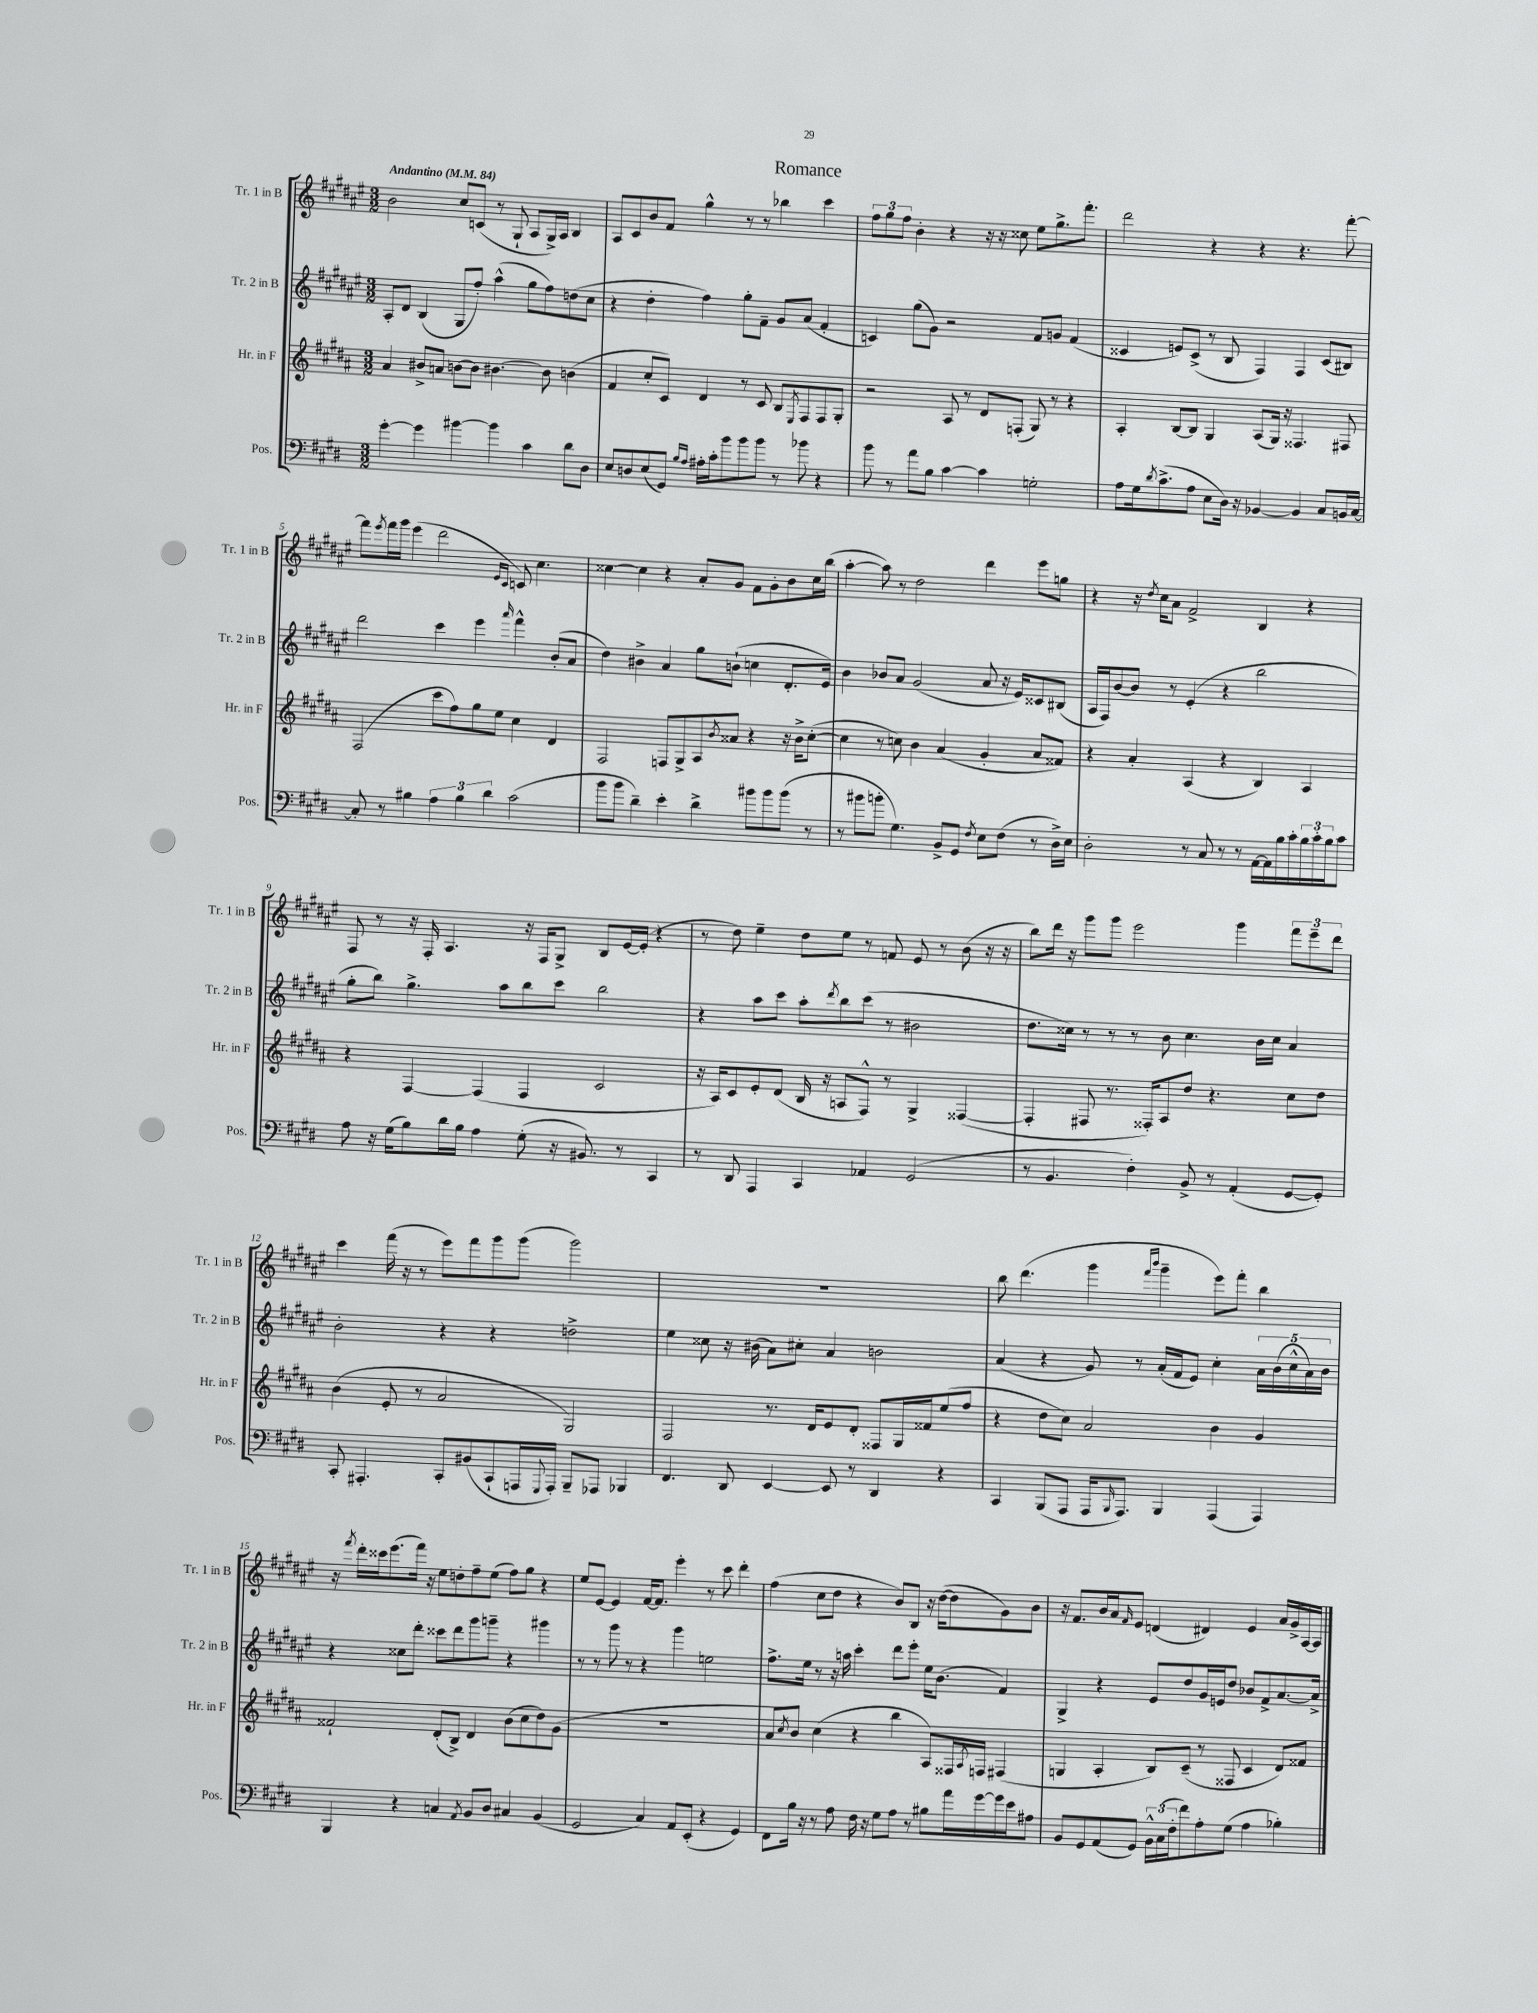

**kern	**kern	**kern	**kern
*part4	*part3	*part2	*part1
*staff4	*staff3	*staff2	*staff1
*I"Pos.	*I"Hr. in F	*I"Tr. 2 in B	*I"Tr. 1 in B
*I'Pos.	*I'Hr. in F	*I'Tr. 2 in B	*I'Tr. 1 in B
*clefF4	*clefG2	*clefG2	*clefG2
*k[f#c#g#d#]	*k[f#c#g#d#a#]	*k[f#c#g#d#a#e#]	*k[f#c#g#d#a#e#]
*M3/2	*M3/2	*M3/2	*M3/2
*MM84	*MM84	*MM84	*MM84
=1	=1	=1	=1
!	!	!	!LO:TX:a:B:t=Andantino
[4g#'\	4a#/	8A#'/L	2b\
.	.	8d#/J	.
4g#\]	8b#X^/L	(4B/	.
.	8an/J	.	.
[4b#X\	[8bn\L	8G#/L	8cc#/L
.	8b\J]	8ff#'/J)	(8cn/J
4b#\]	[4.b#X\	(4aa#^^\	8r
.	.	.	8G#`/
4c#\	.	8gg#\L	8A#/L
.	8b#\]	8ff#\)	16G#^/L)
.	.	.	16A#/JJ
8d#\L	(4bn\	(8ddn\	4B/
8D#\J	.	8cc#\J	.
=2	=2	=2	=2
8E/L	4f#/	4r	8A#/L
8Dn/	.	.	8c#/
(8E/	8cc#'/L	4dd#'\	8b/
8GG#/J)	8c#/J)	.	8f#/J
16qqB/LL	.	.	.
16qqA/JJ	.	.	.
16A#X'\LL	4d#/	4ff#\)	4gg#^^\
16c#'\J	.	.	.
8b\	.	.	.
8b\	8r	8gg#'\L	8r
8b\J	8c#/	8f#~\J	8r
8r	8B/L	8g#/L	4bb-X\
.	8qE/	.	.
8b-X\	8F#/	(8a#/J	.
4r	8F#/	4f#'/	4ccc#\
.	8G#'/J	.	.
=3	=3	=3	=3
8b\	2r	4cn/)	12ff#\L
.	.	.	12gg#\
8r	.	.	.
.	.	.	12ff#\J
8a\L	.	(8gg#\L	4b'\
8B\J	.	8g#\J)	.
[4c#\	8A#/	2r	4r
.	8r	.	.
4c#\]	8d#/L	.	16r
.	.	.	16r
.	(8Fn'/J	.	8cc##X\
2Gn'\	8G#/)	8f#/L	8ee#\L
.	8r	8gn/J	8.gg#^\
.	4r	(4f#/	.
.	.	.	8.fff#'\J
=4	=4	=4	=4
8A\L	4A#'/	4c##X/	2ddd#\
16G#\k	.	.	.
8qd#/	.	.	.
(8.c#^\	.	.	.
.	[8B/L	8en/L)	.
8A\J	8B/J]	(8c##^/J	.
8E\L	4G#/	8r	4r
16D#\Jk)	.	8B/	.
16r	.	.	.
[4BB-X/	(8A#/L	4F#/)	4r
.	16G#/Jk)	.	.
.	16r	.	.
4BB-/]	4.F##X/	4F#/	4.r
8C#/L	.	(8c##/L	.
16BBn/L	8F#X/	8B#X/J)	[8fff#'\
[16C#/JJ	.	.	.
!!LO:LB:g=z
=5	=5	=5	=5
8C#'/]	(2F#/	2ddd#\	8fff#\L]
.	.	.	8qeee#/
8r	.	.	16fff#\L
.	.	.	16ggg#\JJ
4B#X\	.	.	(4eee#\
6A\	8ccc#\L	4ccc#\	2ddd#\
.	8ff#\)	.	.
6B#\	.	.	.
.	8gg#\	4eee#\	.
6d#\	.	.	.
.	8ee\J	.	.
.	.	.	16qqe#/LL
.	.	16qqaaa#/	16qqc#/JJ
(2c#\	4cc#\	4fff#^^\	8cn/)
.	.	.	4.cc#\
.	4d#/	(8b'/L	.
.	.	8a#/J	.
=6	=6	=6	=6
8b\L	2F#/	4dd#\)	[4cc##X\
8b\J	.	.	.
4d#~\)	.	4b#X^\	4cc##\]
4e'\	8Fn/L	4a#/	4r
.	8G#^/	.	.
4d#^\	8A#/	8gg#\L	8a#'/L
.	8qb/	.	.
.	8a##X/J	(8bn`\J	8g#/J
8b#X\L	4r	4ccn\	8f#\L
8b#\	.	.	8g#'\
(8b#\J	16r	8.d#'/L	8b\
.	16b^\KL	.	.
8r	([8cc#'\J	.	16cc##\L
.	.	16e#/Jk)	(16bb\JJ
=7	=7	=7	=7
8r	4cc#\]	4b\	[4aa#'\
8b#X\L	.	.	.
8bn'\J	8r	8b-X/L	8aa#\])
4.G#\)	8ccn\)	8a#/J	8r
.	4b\	(2g#/	2dd#\
8BB^/L	(4a#/	.	.
8GG#/J	.	.	.
8qF#/	.	.	.
8E\L	4g#'/	8a#/	4ddd#\
(8F#\J	.	16r	.
.	.	16e#/KL)	.
8r	8a#/L	8c##X/	8eee#\L
16D#^\LL)	8f##X/J)	(8B#X/J	8ggn\J
16E\JJ	.	.	.
=8	=8	=8	=8
2D#'\	4r	16A#/LL	4r
.	.	16F#/J)	.
.	.	[8b/	.
.	4a#'/	8b/J]	16r
.	.	.	8qdd#/
.	.	.	16cc#\KL
.	.	8r	8a#\J
8r	(4A#/	(4e#'/	2f#^/
8C#/	.	.	.
8r	4r	4r	.
8r	.	.	.
[16AA\LL	4B/)	2bb\	4B/
16AA\]	.	.	.
16B\	.	.	.
16c#'\	.	.	.
24B\	4A#/	.	4r
24c#'\	.	.	.
24B\J	.	.	.
8c#\J	.	.	.
!!LO:LB:g=z
=9	=9	=9	=9
8A\	4r	8gg#'\L	8F#/
16r	.	8bb\J)	8r
(16G#\KL	.	.	.
8B\)	[4F#/	4.gg#^\	16r
.	.	.	16F#'/
16d#\L	.	.	4.A#/
16B\JJ	.	.	.
4A\	(4F#/]	.	.
.	.	8aa#\L	.
(8G#'\	4F#/	8bb\	16r
.	.	.	16F#/KL
16r	.	8ccc#\J	8G#^/J
8.BB#X/)	.	.	.
.	2c#/	2bb\	8B/L
8r	.	.	[16e#/L
.	.	.	(16e#'/JJ]
4CC#/	.	.	4r
=10	=10	=10	=10
8r	16r	4r	8r
.	16A#/KL)	.	.
8DD#/	8c#/	.	8dd#\)
4AAA/	8e'/	8aa#\L	4ee#~\
.	(8d#/J	8ccc#\J	.
4CC#/	16B/	8aa#'\L	8dd#\L
.	16r	.	.
.	.	8qddd#/	.
.	8An/L	8bb\	8ee#\J
4AA-X/	8F#^^/J)	(8ccc#\J	8r
.	8r	8r	8fn/
(2GG#/	4G#^/	2b#X\	8e#/
.	.	.	8r
.	([4F##X/	.	(8b\
.	.	.	16r
.	.	.	16r
=11	=11	=11	=11
8r	4F##'/]	8.dd#\L	8bb\L)
4.BB/	.	.	16ddd#\Jk
.	.	16cc##X\Jk)	16r
.	8F#X/	8r	8ggg#\L
.	8.r	8r	8ggg#\J
4F#'\)	.	8r	2eee#\
.	16F##X'/KL)	.	.
.	8A#/	8b\	.
8BB^/	8dd#/J	4.cc##\	.
8r	4.r	.	.
(4AA'/	.	.	4ggg#\
.	.	16b\LL	.
.	.	16cc##\JJ	.
[8GG#/L	8cc#\L	4a#/	12fff#\L
.	.	.	12eee#~\
8GG#'/J])	8dd#\J	.	.
.	.	.	12ddd#\J
!!LO:LB:g=z
=12	=12	=12	=12
8CC#'/	(4b\	2b'\	4ccc#\
4.AAA#X'/	.	.	.
.	8e'/	.	(16fff#\
.	.	.	16r
.	8r	.	8r
8CC#'/L	2a#/	4r	8eee#\L)
(8BB#X/	.	.	8fff#\
8CC#`/	.	4r	8ggg#\
16AAAn/L	.	.	(8ggg#\J
8qqGGG#/	.	.	.
16AAA'/JJ)	.	.	.
8BBB~/L	2G#/)	2ddn^\	2ggg#\)
8AAA-X/J	.	.	.
4BBB-X/	.	.	.
=13	=13	=13	=13
4.FF#/	2F#/	4ee#\	1.r
.	.	8cc##X\	.
8DD#/	.	16r	.
.	.	(16b#X\	.
[4EE/	8.r	8a#\L)	.
.	.	8cc#X'\J	.
.	16d#/KL	.	.
8EE/]	8e/	4a#/	.
8r	8d#'/J	.	.
4DD#/	8F##X/L	2bn\	.
.	16G#/L	.	.
.	16f##X/J	.	.
4r	(8ee/	.	.
.	8ff#/J	.	.
=14	=14	=14	=14
4CC#/	4r	(4a#/	8bb\
.	.	.	(4.ddd#\
(8BBB/L	8dd#\L	4r	.
8AAA/J	8cc#\J)	.	.
16AAA/KL	2a#/	8g#/)	4ggg#\
16qqBBB/	.	.	.
8.AAA/J)	.	.	.
.	.	8r	.
.	.	.	16qqfff#/LL
.	.	.	16qqbbb/JJ
4BBB/	.	(16a#'/LL	4ggg#~\
.	.	16f#/J	.
.	.	8e#/J)	.
(4AAA/	4b\	4cc#'\	8eee#\L)
.	.	.	8fff#'\J
4AAA/)	4g#/	20a#\LL	4bb\
.	.	(20b\	.
.	.	20cc#^^\	.
.	.	20a#\)	.
.	.	20b\JJ	.
!!LO:LB:g=z
=15	=15	=15	=15
4BBB/	2f##X`/	4r	16r
.	.	.	8qfff#/
.	.	.	16ddd#'\LL
.	.	.	16ccc##X\J
.	.	.	(8.eee#\
4r	.	8cc##X\L	.
.	.	8ddd#'\J	16fff#\Jk)
.	.	.	16r
4Cn/	(8d#'/L	8ccc##X\L	8ee#\L
.	8B^/J)	8ddd#\	8ddn'\
8qAA/	.	.	.
8BB/L	4d#/	8ggg#\	8ff#~\
8D#/J	.	8gggn~\J	(8ee#\J
4C#X/	(8b\L	4r	8ff#\L)
.	8cc#\	.	8gg#\J
(4BB/	8dd#\)	4ggg#X\	4r
.	(8g#\J	.	.
=16	=16	=16	=16
2GG#/	1.r	8r	8ee#/L
.	.	8r	[8e#/J
.	.	8ggg#\	4e#/]
.	.	8r	.
4C#/)	.	4r	[16f#/KL
.	.	.	8.f#/J]
8AA/L	.	4ggg#\	4eee#'\
(8EE'/J	.	.	.
4r	.	2een\	8r
.	.	.	8ccc#\
4GG#/)	.	.	4ddd#'\
=17	=17	=17	=17
8FF#\L	8a#/L	8.ff#^\L	(4ff#\
.	8qcc#/	.	.
16B\Jk	8b/J)	.	.
16r	.	16ee#\Jk	.
8r	(4cc#\	8r	8cc#\L
8A\	.	16r	8dd#\J
.	.	16aan\	.
16F#\	4r	4ccc#'\	4r
16r	.	.	.
8G#\L	.	.	.
8A\J	4bb\	8ddd#\L	8b/L)
8r	.	8eee#'\J	8B/J
8B#X\L	8A#/L)	16ee#\KL	16r
.	.	(8.b\J	([16dd#\KL
16a\L	16F##X/L	.	8dd#\]
.	8qA#/	.	.
[16g#\	16Fn/JJ	.	.
16g#\]	(4F#X/	4f#/)	8g#\)
16e\J	.	.	.
8A#X\J	.	.	8b\J
=18	=18	=18	=18
8BB/L	4Gn/	4G#^/	16r
.	.	.	8.f#/L
8GG#/	.	.	.
(8AA/	4A#'/	4r	16b/L
.	.	.	16a#/J
.	.	.	16qqf#/
8GG#/J)	.	.	8e#/J
24BB^^\LL	8B/L)	8e#/L	(4dn/
(24C#\	.	.	.
24F#'\J	.	.	.
8f#\)	(8c#~/J	8dd#/	.
8A'\	8r	16g#/L	4d#X/)
.	.	16en/J	.
(8G#\J	8F##X/	8dd#/J	.
4A\	4c#/	8b-X/L	4e#/
.	.	8f#^/	.
4B-X'\)	8d#/L)	[8.a#/	16a#/LL
.	.	.	16g#^/
.	8f##X/J	.	[16A#/
.	.	16a#^/Jk]	16A#/JJ]
==	==	==	==
*-	*-	*-	*-
